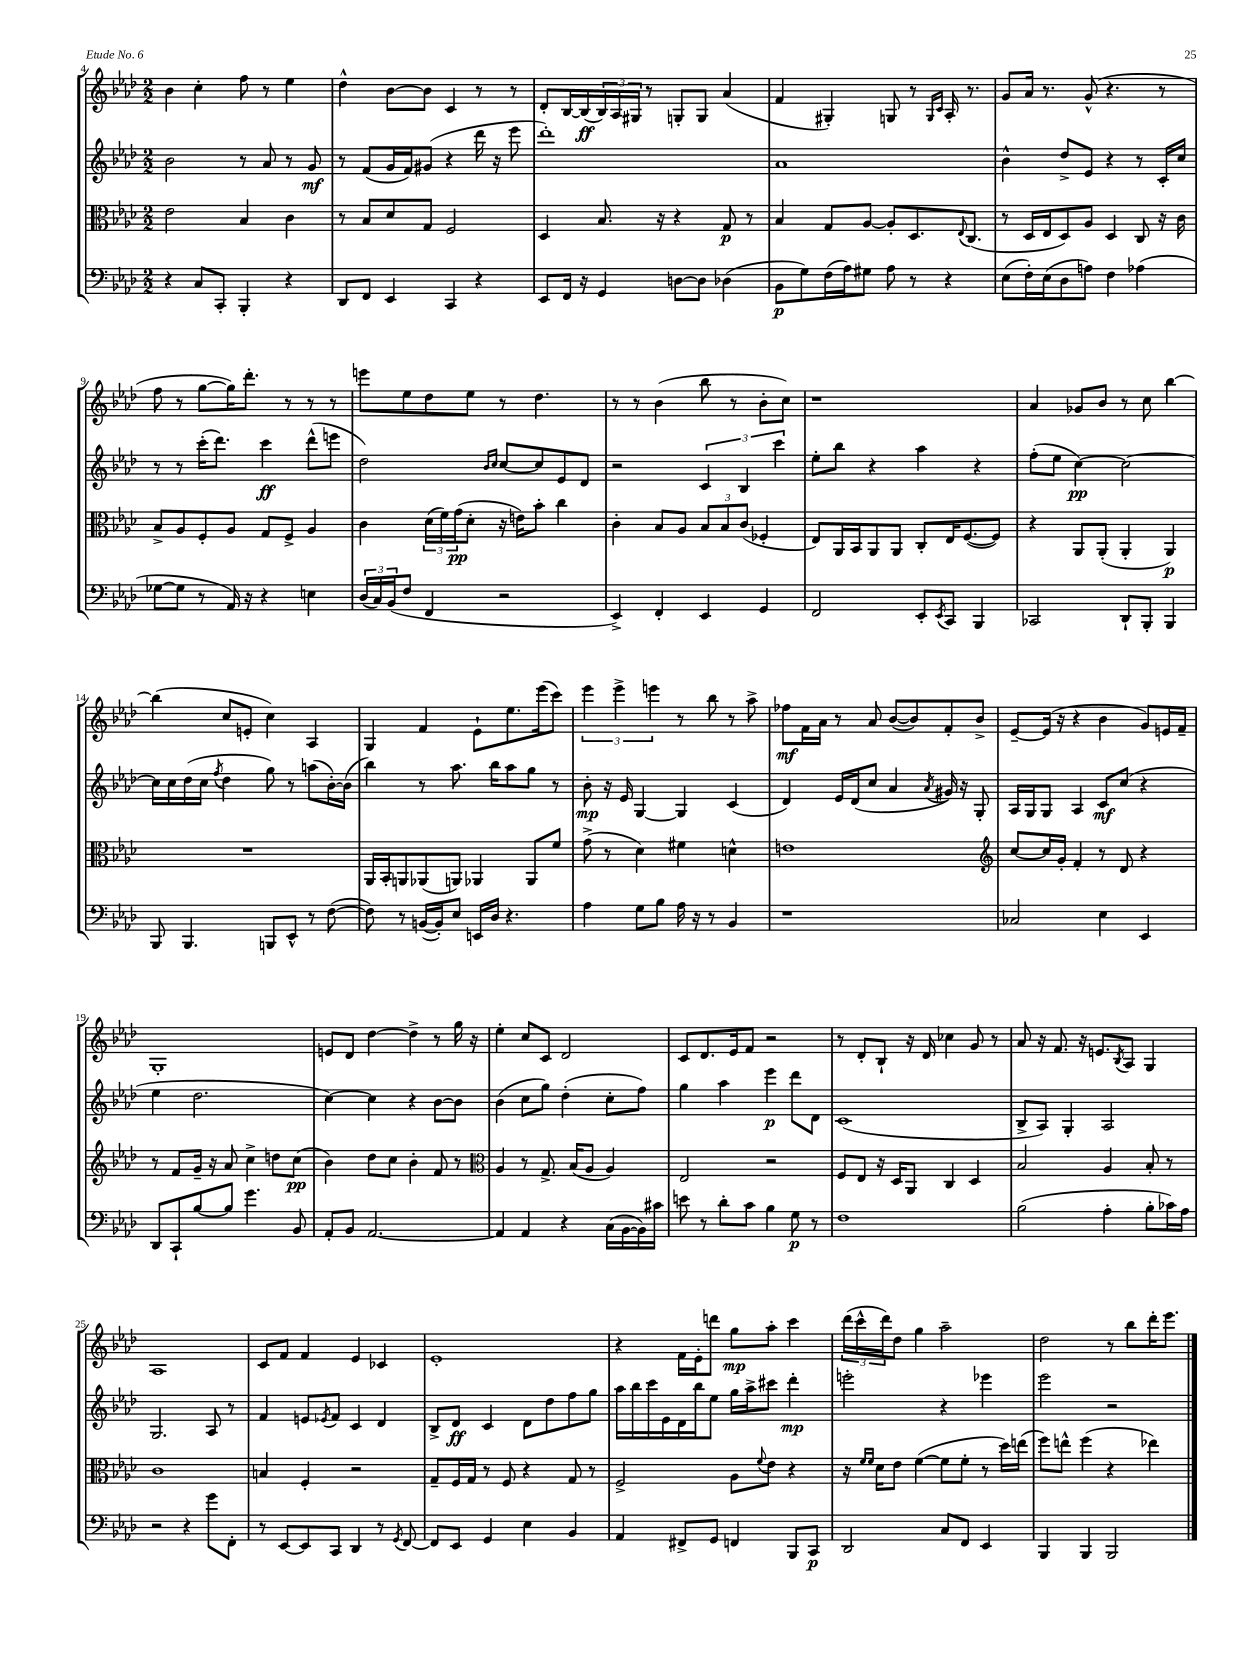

**kern	**kern	**kern	**kern
*staff4	*staff3	*staff2	*staff1
*clefF4	*clefC3	*clefG2	*clefG2
*k[b-e-a-d-]	*k[b-e-a-d-]	*k[b-e-a-d-]	*k[b-e-a-d-]
*M2/2	*M2/2	*M2/2	*M2/2
4r	2e-	2b-	4b-
8C	.	.	4cc'
8CC'	.	.	.
4BBB-'	4B-	8r	8ff
.	.	8a-	8r
4r	4c	8r	4ee-
.	.	8g	.
=	=	=	=
8DD-	8r	8r	4dd-^^
8FF	8B-	(8f	.
4EE-	8d-	16g	[8b-
.	.	16f)	.
.	8G	(8g#	8b-]
4CC	2F	4r	4c
4r	.	16ddd-	8r
.	.	16r	.
.	.	8eee-	8r
=	=	=	=
8EE-	4D-	1ddd-')	8d-'
16FF	.	.	[16B-
16r	.	.	(16B-]
4GG	8.B-	.	24B-)
.	.	.	24A-
.	.	.	24G#
.	.	.	8r
.	16r	.	.
[8D	4r	.	8G'
8D]	.	.	8G
(4D-	8G	.	(4a-
.	8r	.	.
=	=	=	=
8BB-	4B-	1a-	4f
8G)	.	.	.
(16F	8G	.	4G#')
16A-)	.	.	.
8G#	[8A-	.	.
8A-	8A-']	.	8G
8r	8.D-	.	8r
.	.	.	16qqG
.	.	.	16qqc
4r	.	.	16A-'
.	8qqE-	.	.
.	(8.C	.	8.r
=	=	=	=
(8E-	8r	4b-^^	8g
16F')	16D-	.	16a-
(16E-	16E-	.	8.r
8D-	8D-)	8dd-^	.
8A)	8A-	8e-	(8g^^
4F	4D-	4r	4.r
(4A-	8C	8r	.
.	16r	16c'	8r
.	16c	16cc	.
=	=	=	=
[8G-	8B-^	8r	8ff
8G-]	8A-	8r	8r
8r	8F'	(16ccc'	[8gg
.	.	8.ddd-)	.
16AA-)	8A-	.	16gg])
16r	.	.	8.ddd-'
4r	8G	4ccc	.
.	8F^	.	8r
4E	4A-	(8ddd-^^	8r
.	.	8eee	8r
=	=	=	=
(24D-	4c	2dd-)	8eee
24C)	.	.	.
(24BB-	.	.	.
8F	.	.	8ee-
4FF	(24d-	.	8dd-
.	24f)	.	.
.	(24g	.	.
.	8d-'	.	8ee-
.	.	16qqb-	.
.	.	16qqcc	.
2r	16r	[8cc	8r
.	16e)	.	.
.	8b-'	8cc]	4.dd-
.	4cc	8e-	.
.	.	8d-	.
=	=	=	=
4EE-^)	4c'	2r	8r
.	.	.	8r
4FF'	8B-	.	(4b-
.	8A-	.	.
4EE-	12B-	6c	8bb-
.	12B-	.	.
.	.	.	8r
.	(12c	6B-	.
4GG	4F-'	.	8b-'
.	.	6ccc	.
.	.	.	8cc)
=	=	=	=
2FF	8E-)	8ee-'	1r
.	16AA-	8bb-	.
.	16BB-	.	.
.	8AA-	4r	.
.	8AA-	.	.
8EE-'	8C'	4aa-	.
8qEE-	.	.	.
8CC	16E-	.	.
.	([8.F	.	.
4BBB-	.	4r	.
.	8F])	.	.
=	=	=	=
2CC-	4r	(8ff'	4a-
.	.	8ee-	.
.	8AA-	[4cc)	8g-
.	(8AA-'	.	8b-
8DD-`	4AA-'	2cc_	8r
8BBB-'	.	.	8cc
4BBB-	4AA-)	.	[4bb-
=	=	=	=
8BBB-	1r	16cc]	(4bb-]
.	.	16cc	.
4.BBB-	.	(16dd-	.
.	.	16cc	.
.	.	8qff	.
.	.	4dd-	8cc
.	.	.	8e'
8BBB	.	8gg)	4cc)
8EE-^^	.	8r	.
8r	.	(8aa	4A-
([8F	.	[16b-')	.
.	.	(16b-]	.
=	=	=	=
8F])	16AA-	4bb-)	4G
.	16BB-'	.	.
8r	8AA	.	.
([16BB	(8AA-	8r	4f
16BB'])	.	.	.
8E-	8AA)	8.aa-	.
16EE	4AA-	.	8e-`
16D-	.	16bb-	.
4.r	.	8aa-	8.ee-
.	8AA-	8gg	.
.	.	.	(16eee-
.	8f	8r	8ccc)
=	=	=	=
4A-	(8g^	8b-'	6eee-
.	8r	16r	.
.	.	.	6eee-^
.	.	16e-	.
8G	4d-)	[4G	.
.	.	.	6eee
8B-	.	.	.
16A-	4f#	4G]	8r
16r	.	.	.
8r	.	.	8bb-
4BB-	4d^^	(4c	8r
.	.	.	8aa-^
=	=	=	=
1r	1e	4d-)	8ff-
.	.	.	16f
.	.	.	16a-
.	.	16e-	8r
.	.	(16d-	.
.	.	8cc	8a-
.	.	4a-	([8b-
.	.	.	8b-])
.	.	8qa-	.
.	.	16g#)	8f'
.	.	16r	.
.	.	8G'	8b-^
=	=	=	=
*	*clefG2	*	*
2C-	[8cc	16A-	[8e-~
.	.	16G	.
.	16cc]	8G	(16e-]
.	16g'	.	16r
.	4f'	4A-	4r
4E-	8r	8c	4b-
.	8d-	(8cc	.
4EE-	4r	4r	8g)
.	.	.	16e
.	.	.	16f~
=	=	=	=
8DD-	8r	4ee-	1G'
8CC`	8f	.	.
[8B-	16g~	2.dd-	.
.	16r	.	.
8B-]	8a-	.	.
4.g	4cc^	.	.
.	8dd	.	.
8BB-	(8cc	.	.
=	=	=	=
8AA-'	4b-)	[4cc)	8e
8BB-	.	.	8d-
[2.AA-	8dd-	4cc]	[4dd-
.	8cc	.	.
.	4b-'	4r	4dd-^]
.	8f	[8b-	8r
.	8r	8b-]	16gg
.	.	.	16r
=	=	=	=
*	*clefC3	*	*
4AA-]	4A-	(4b-	4ee-'
4AA-	8r	8cc	8cc
.	8.G^	8gg)	8c
4r	.	(4dd-'	2d-
.	(16B-	.	.
.	8A-	.	.
(16C	4A-)	8cc'	.
[16BB-	.	.	.
16BB-])	.	8ff)	.
16c#	.	.	.
=	=	=	=
8e	2E-	4gg	8c
8r	.	.	8.d-
8d-'	.	4aa-	.
.	.	.	16e-
8c	.	.	8f
4B-	2r	4eee-	2r
8G	.	8ddd-	.
8r	.	8d-	.
=	=	=	=
1F	8F	(1c	8r
.	8E-	.	8d-'
.	16r	.	8B-`
.	16D-	.	.
.	8AA-	.	16r
.	.	.	16d-
.	4C	.	4cc-
.	4D-	.	8g
.	.	.	8r
=	=	=	=
(2B-	2B-	8B-^	8a-
.	.	8A-)	16r
.	.	.	8.f
.	.	4G'	.
.	.	.	16r
.	.	.	8.e
4A-'	4A-	2A-	.
.	.	.	8qB-
.	.	.	8A-
8B-'	8B-'	.	4G
16c-)	8r	.	.
16A-	.	.	.
=	=	=	=
2r	1c	2.G	1A-
4r	.	.	.
8g	.	8A-	.
8FF'	.	8r	.
=	=	=	=
8r	4B	4f	8c
[8EE-	.	.	8f
8EE-]	4F'	8e	4f
.	.	8qe-	.
8CC	.	8f	.
4DD-	2r	4c	4e-
8r	.	4d-	4c-
8qGG	.	.	.
[8FF	.	.	.
=	=	=	=
8FF]	8G~	8B-^	1e-'
8EE-	16F	8d-	.
.	16G	.	.
4GG	8r	4c	.
.	8F	.	.
4E-	4r	8d-	.
.	.	8dd-	.
4BB-	8G	8ff	.
.	8r	8gg	.
=	=	=	=
4AA-	2F^	16aa-	4r
.	.	16bb-	.
.	.	16ccc	.
.	.	16e-	.
8FF#^	.	16d-	16f
.	.	16bb-	16e-'
8GG	.	8ee-	8ddd
4FF	8A-	16gg	8gg
.	.	16aa-^	.
.	8qqf	.	.
.	8e-	8ccc#	8aa-'
8BBB-	4r	4ddd-'	4ccc
8CC	.	.	.
=	=	=	=
2DD-	16r	2eee'	(24ddd-
.	.	.	24ccc^^
.	16qqf	.	.
.	16qqf	.	.
.	16d-	.	.
.	.	.	24ddd-)
.	8e-	.	8dd-
.	([4f	.	4gg
8C	8f]	4r	2aa-~
8FF	8f'	.	.
4EE-	8r	4eee-	.
.	16dd-)	.	.
.	(16ee	.	.
=	=	=	=
4BBB-	8ff)	2eee-	2dd-
.	8ee^^	.	.
4BBB-	(4ff	.	.
2BBB-	4r	2r	8r
.	.	.	8bb-
.	4ee-)	.	16ddd-'
.	.	.	8.eee-
==	==	==	==
*-	*-	*-	*-
